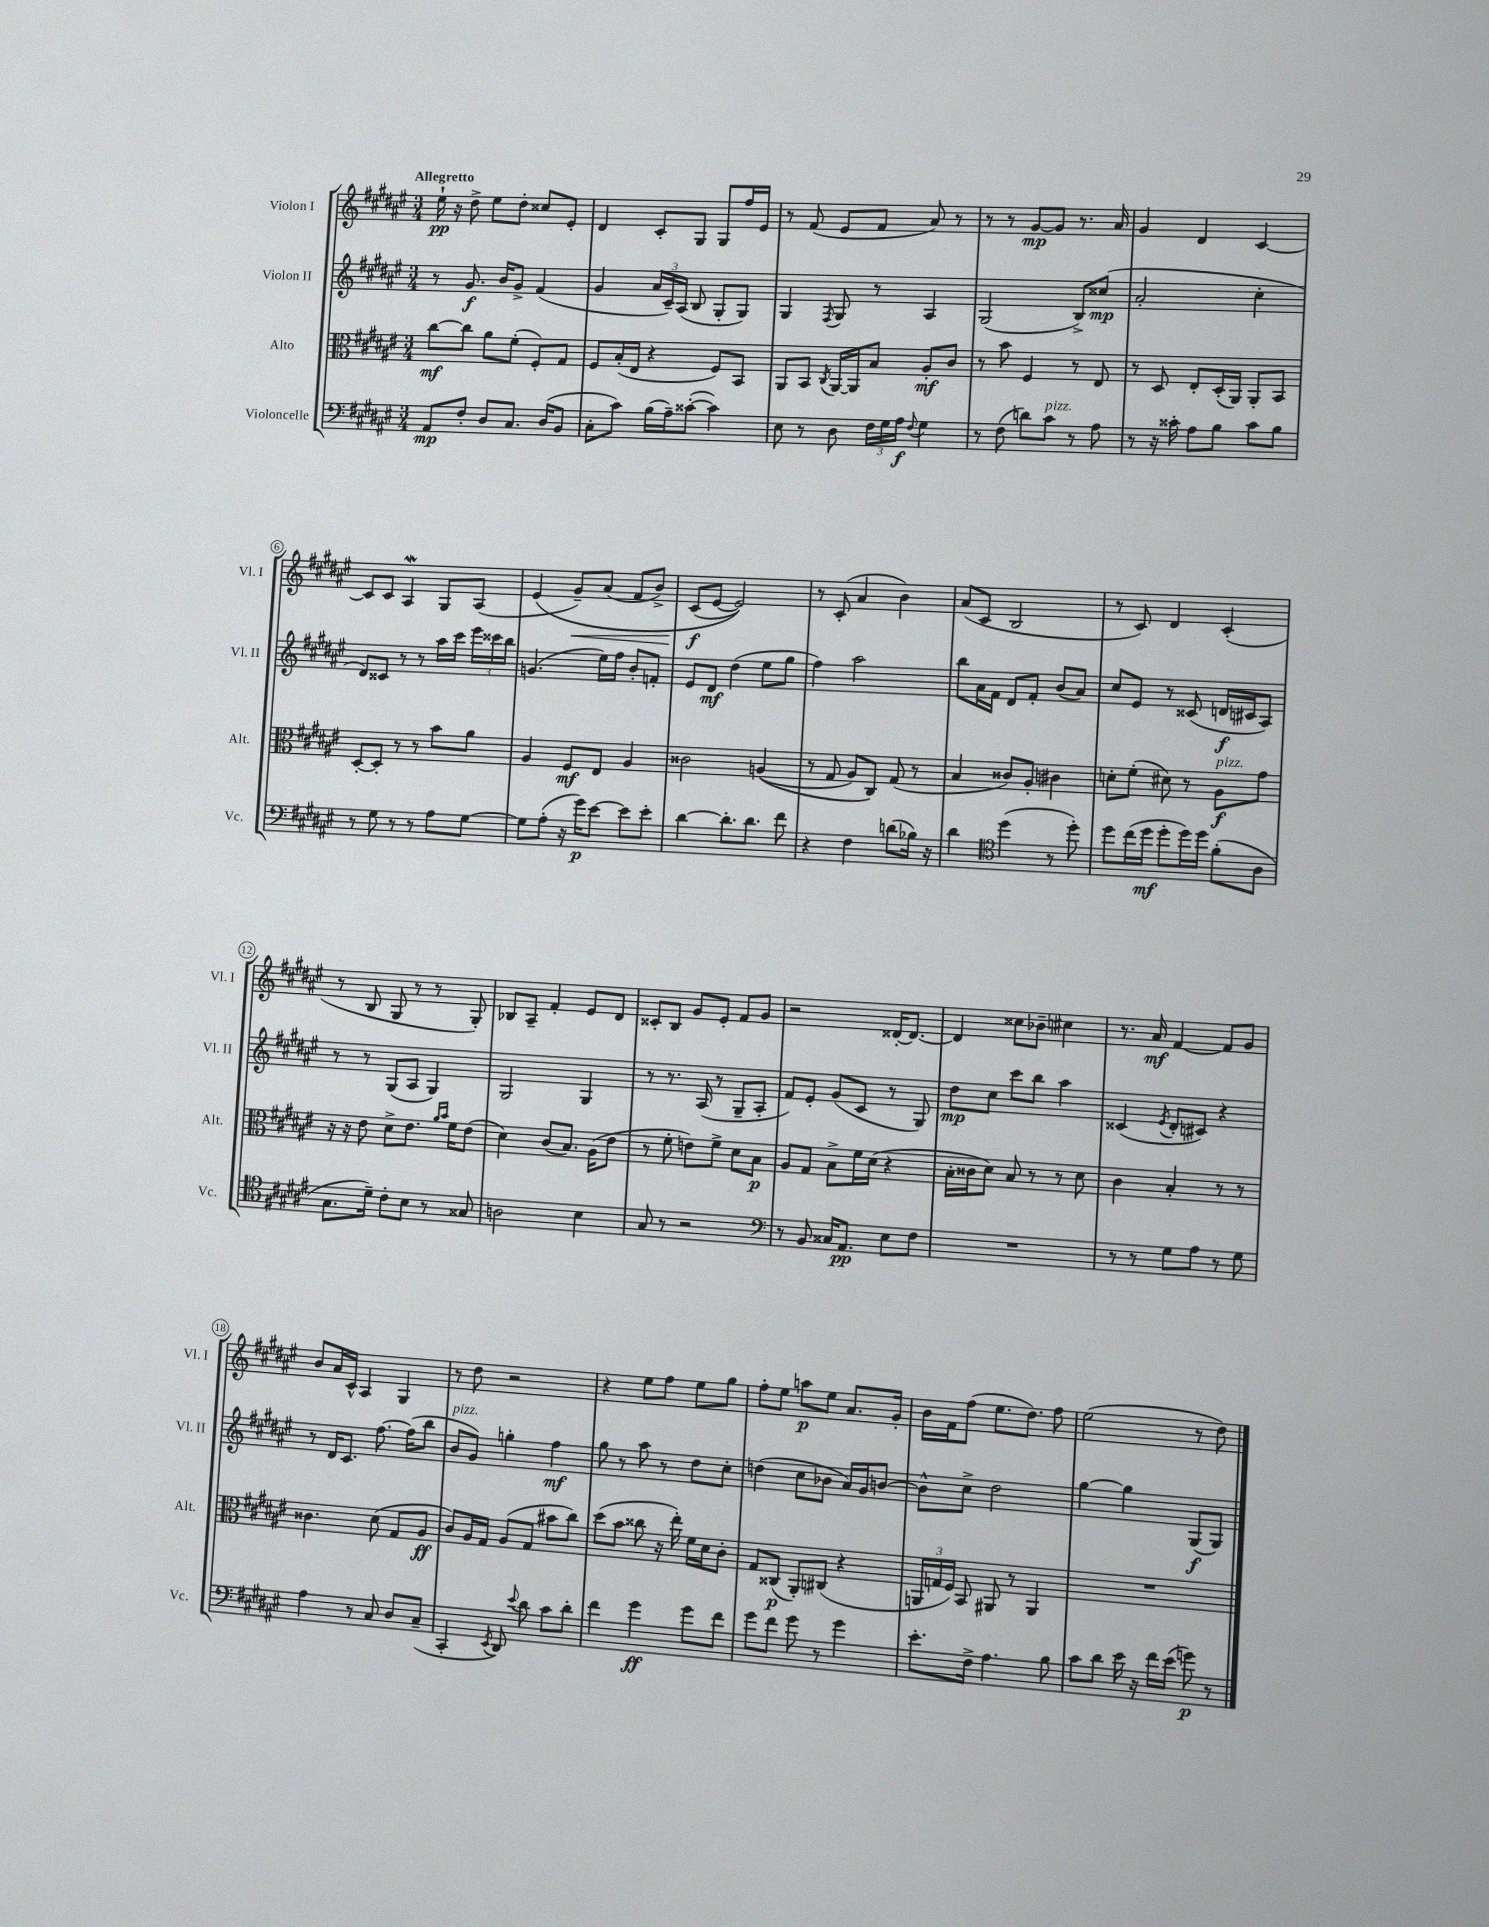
<<
\new StaffGroup <<
\new Staff = "s0" \with { instrumentName = "Violon I" shortInstrumentName = "Vl. I" } {
    \clef treble \key fis \major \numericTimeSignature \time 3/4 \tempo "Allegretto"
    \autoBeamOff eis''16-!\pp r16 dis''8-> eis''8[ dis''8]-. cisis''8[ eis'8]-. |
    dis'4 cis'8[-. gis8] gis8[ fis''16 eis'16] |
    r8 fis'8( eis'8[ fis'8] ais'8) r8 |
    r8 r8 gis'8[~\mp gis'8] r8. ais'16 |
    gis'4 dis'4 cis'4~ |
    cis'8[ cis'8] ais4\mordent gis8[ ais8]( |
    eis'4\( gis'8[--\<) ais'8]( fis'8[ b'8]->) |
    cis'8[\f\!( eis'8]~ eis'2)\) |
    r8 cis'8-.( ais'4 b'4) |
    ais'8[( cis'8] b2 |
    r8 cis'8) dis'4 cis'4-.( |
    r8 b8 gis8 r8 r8 gis8-.) |
    bes8[ ais8]-- fis'4-. eis'8[ dis'8] |
    cisis'8[-. b8] gis'8[ eis'8]-. fis'8[ gis'8] |
    r2 disis'16[~-. disis'8.]~ |
    disis'4 cisis''8[ bes'8]-- cis''4 |
    r8. ais'16\mf fis'4~ fis'8[ gis'8] |
    b'8[ ais'16 cis'16]-^ ais4 gis4 |
    r8 dis''8 r2 |
    r4 eis''8[ fis''8] eis''8[ gis''8] |
    fis''8[-. eis''8] a''8[\p eis''8] ais'8.[ gis'16]-. |
    b'16[ fis'16 fis''8]( eis''8.[ dis''8.]) fis''8 |
    eis''2( r8 dis''8) \bar "|." |
}
\new Staff = "s1" \with { instrumentName = "Violon II" shortInstrumentName = "Vl. II" } {
    \clef treble \key fis \major \numericTimeSignature \time 3/4
    \autoBeamOff r8 gis'8.\f b'16[ gis'8]-> fis'4( |
    gis'4 \tuplet 3/2 { ais'16[ cis'16--) ais16]( } b8 gis8[-. gis8]) |
    gis4 \acciaccatura { fis8 } gis8 r8 ais4 |
    gis2( b8[->) cisis''8]\mp( |
    ais'2-. cis''4-. |
    dis'8[) cisis'8] r8 r8 ais''16[ cis'''16] \tuplet 3/2 { eis'''16[ cisis'''16 b''16] } |
    g'4.( eis''16[) fis''16] b'8[-. f'8]-. |
    eis'8[ dis'8]\mf dis''4( eis''8[ gis''8] |
    fis''4) ais''2 |
    b''8[ ais'16 fis'16] dis'8[ fis'8]-. b'8[( ais'8]) |
    cis''8[ eis'8] r8 cisis'8( d'16[\f cis'16 ais8]) |
    r8 r8 gis8[( ais8] gis4) |
    gis2 gis4 |
    r8 r8. ais16( r8 gis8[-- ais8]-. |
    fis'8[) eis'8]-. gis'8[( cis'8] r8 gis8) |
    dis''8[\mp cis''8] cis'''8[ b''8] ais''4 |
    cisis'4( \acciaccatura { eis'8 } dis'8[-. cis'8]) r4 |
    r8 dis'16[ cis'8.] fis''8.~ fis''16[( b''8] |
    b'8[^\markup { \italic "pizz." } gis'8]) g''4-. fis''4\mf |
    gis''8 r8 ais''8 r8 dis''8[ cis''8]-. |
    d''4( cis''8[ bes'8] ais'16[) gis'16 b'8]~ |
    b'8[-^ cis''8]-> dis''2 |
    gis''4~ gis''4 gis8[\f( gis8]) \bar "|." |
}
\new Staff = "s2" \with { instrumentName = "Alto" shortInstrumentName = "Alt." } {
    \clef alto \key fis \major \numericTimeSignature \time 3/4
    \autoBeamOff cis''8[~\mf cis''8] ais'8[ fis'8]-.( fis8[-.) gis8] |
    fis8[ b16-.( eis16] r4 fis8[) b,8] |
    ais,8[ b,8] \acciaccatura { cis8 } ais,16[~ ais,16 b8] ais8[-.\mf cis'8] |
    r8 b'8 fis4 r8 eis8 |
    r8 dis8 eis8[-. dis16-.( ais,16]) ais,8[-. b,8] |
    dis8[~-. dis8]-. r8 r8 b'8[ ais'8] |
    ais4 fis8[\mf eis8] ais4 |
    cisis'2 a4(\( |
    r8 gis8 ais8[) cis8]\) gis8( r8 |
    b4 cisis'8[) ais8]-. cis'4 |
    d'8[-. fis'8]-.( dis'8) r8 ais8[\f^\markup { \italic "pizz." } gis'8] |
    r16 r16 eis'8 dis'8[-> eis'8.] \grace { ais'16[ b'16] } fis'16[ eis'8]( |
    dis'4) cis'8[( b8.]) ais16[( eis'8] |
    r8 fis'8-. e'8[) fis'8]-> dis'8[ b8]\p |
    ais8[ gis8] b8[-> fis'16 dis'16]( r4 |
    b16[-. cisis'16 dis'8]) b8 r8 r8 dis'8 |
    cis'4 b4-. r8 r8 |
    cisis'4. dis'8( gis8[ ais8]\ff |
    cis'8[) ais16 gis16] ais8[( gis8] bis'8[ cis''8]) |
    dis''8[( b'8] cisis''8 r16 eis''16-.) fis'16[ dis'16 cis'8]-. |
    gis8[ cisis8]\p( ais,8[-.) cis8]( r4 |
    \tuplet 3/2 { a,16[ g16 fis16]) } b,8 ais,8 r8 ais,4 |
    R2. \bar "|." |
}
\new Staff = "s3" \with { instrumentName = "Violoncelle" shortInstrumentName = "Vc." } {
    \clef bass \key fis \major \numericTimeSignature \time 3/4
    \autoBeamOff ais,8[\mp fis8]-. dis8[ cis8.] dis16[( b,8] |
    cis8[-. cis'8]) b16[( ais16--) cisis'8]~-.( cisis'4) |
    eis8 r8 dis8 \tuplet 3/2 { fis16[ gis16 ais16]\f } \appoggiatura { fis8 } gis4 |
    r8 fis8( d'8[) cis'8]^\markup { \italic "pizz." } r8 ais8 |
    r8 r16 cisis'16-. ais8[ b8] cisis'8[ b8] |
    r8 gis8 r8 r8 ais8[ gis8]~ |
    gis8[ ais8]-.( r16 gis'16[\p) eis'8]~ eis'8[ eis'8]-. |
    dis'4~ dis'8.[-. dis'8.] fis'8 |
    r4 fis4 d'8[( bes16]) r16 |
    dis'4 \clef tenor dis''4( r8 dis''8-.) |
    dis''8[ cis''16( dis''16]\mf dis''8[-. dis''16) dis''16] fis'8[-.( ais8] |
    gis8.[ dis'16]--) cis'8[-. b8] r8 gisis8 |
    a2 b4 |
    gis8 r8 r2 |
    \clef bass r8 b,8 cisis16[ ais,8.]\pp eis8[ fis8] |
    R2. |
    r8 r8 gis8[ ais8] r8 gis8 |
    ais4 r8 cis8 dis8[ cis8]--( |
    cis,4-. \acciaccatura { eis,8 } dis,8) \appoggiatura { eis'8 } dis'8 cis'8[ dis'8]-. |
    fis'4 gis'4\ff gis'8[ fis'8] |
    gis'8[ fis'8] gis'8 r8 gis'4 |
    eis'8.[-. fis16]-> ais4. b8 |
    cis'8[ dis'8] eis'16 r16 fis'16[ eis'16]( g'8\p) r8 \bar "|." |
}
>>
>>
\layout { \context { \Score \override BarNumber.stencil = #(make-stencil-circler 0.1 0.3 ly:text-interface::print) } }
